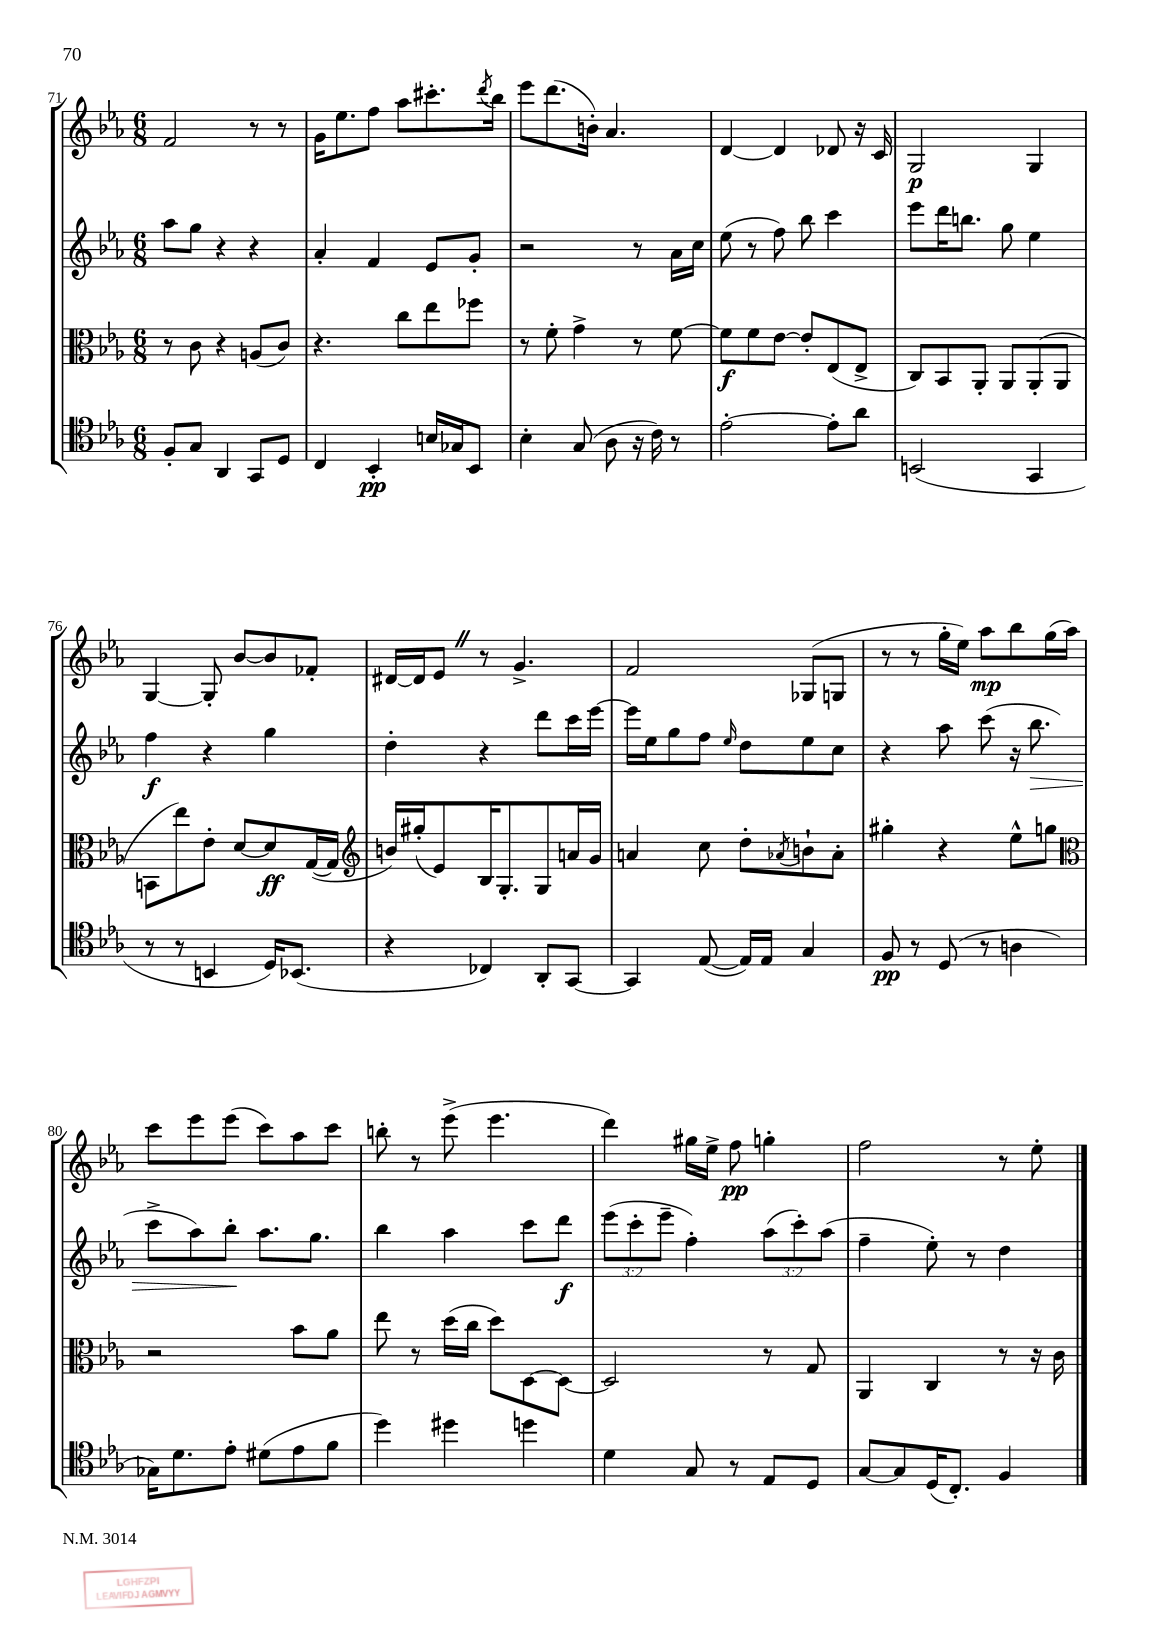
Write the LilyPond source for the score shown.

<<
\new StaffGroup <<
\new Staff = "s0" {
    \clef treble \key ees \major \numericTimeSignature \time 6/8
    f'2 r8 r8 |
    g'16 ees''8. f''8 aes''8 cis'''8.-. \acciaccatura { d'''8 } bes''16 |
    ees'''8 d'''8.( b'16-.) aes'4. |
    d'4~ d'4 des'8 r16 c'16 |
    g2\p g4 |
    g4~ g8-. bes'8~ bes'8 fes'8-. |
    dis'16~ dis'16 ees'8 \once \override BreathingSign.text = \markup { \musicglyph "scripts.caesura.straight" } \breathe r8 g'4.-> |
    f'2 ges8( g8 |
    r8 r8 g''16-. ees''16) aes''8\mp bes''8 g''16( aes''16) |
    c'''8 ees'''8 ees'''8( c'''8) aes''8 c'''8 |
    b''8-. r8 ees'''8->( ees'''4. |
    d'''4) gis''16 ees''16-> f''8\pp g''4-. |
    f''2 r8 ees''8-. \bar "|." |
}
\new Staff = "s1" {
    \clef treble \key ees \major \numericTimeSignature \time 6/8 \override Staff.TupletNumber.text = #tuplet-number::calc-fraction-text
    aes''8 g''8 r4 r4 |
    aes'4-. f'4 ees'8 g'8-. |
    r2 r8 aes'16 c''16 |
    ees''8( r8 f''8) bes''8 c'''4 |
    ees'''8 d'''16 b''8. g''8 ees''4 |
    f''4\f r4 g''4 |
    d''4-. r4 d'''8 c'''16 ees'''16~ |
    ees'''16 ees''16 g''8 f''8 \grace { ees''16 } d''8 ees''8 c''8 |
    r4 aes''8 c'''8( r16 bes''8.\> |
    c'''8-> aes''8) bes''8-.\! aes''8. g''8. |
    bes''4 aes''4 c'''8 d'''8\f |
    \tuplet 3/2 { ees'''8( c'''8-. ees'''8-- } f''4-.) \tuplet 3/2 { aes''8( c'''8-.) aes''8( } |
    f''4-- ees''8-.) r8 d''4 \bar "|." |
}
\new Staff = "s2" {
    \clef alto \key ees \major \numericTimeSignature \time 6/8
    r8 c'8 r4 a8( c'8) |
    r4. c''8 ees''8 fes''8 |
    r8 f'8-. g'4-> r8 f'8~ |
    f'8\f f'8 ees'8~ ees'8-. ees8( ees8-> |
    c8) bes,8 aes,8-. aes,8 aes,8-.( aes,8 |
    b,8 ees''8) ees'8-. d'8~ d'8\ff g16~( g16 |
    \clef treble b'16) gis''16-.( ees'8) bes16 g8.-. g8 a'16 g'16 |
    a'4 c''8 d''8-. \acciaccatura { aes'8 } b'8-! aes'8-. |
    gis''4-. r4 ees''8-^ g''8 |
    \clef alto r2 bes'8 aes'8 |
    ees''8 r8 d''16( c''16 d''8) d8~ d8~ |
    d2 r8 g8 |
    aes,4 c4 r8 r16 c'16 \bar "|." |
}
\new Staff = "s3" {
    \clef tenor \key ees \major \numericTimeSignature \time 6/8
    f8-. g8 aes,4 g,8 d8 |
    c4 bes,4-.\pp b16 ges16 bes,8 |
    bes4-. g8( aes8 r16 c'16) r8 |
    ees'2~-. ees'8-. aes'8 |
    b,2( g,4 |
    r8 r8 b,4 d16) bes,8.( |
    r4 ces4) aes,8-. g,8~ |
    g,4 ees8~( ees16) ees16 g4 |
    f8\pp r8 d8( r8 a4 |
    ges16) d'8. ees'8-. dis'8( ees'8 f'8 |
    d''4) dis''4 d''4 |
    d'4 g8 r8 ees8 d8 |
    g8~ g8 d16( c8.-.) f4 \bar "|." |
}
>>
>>
\layout { \context { \Score currentBarNumber = #71 } }
